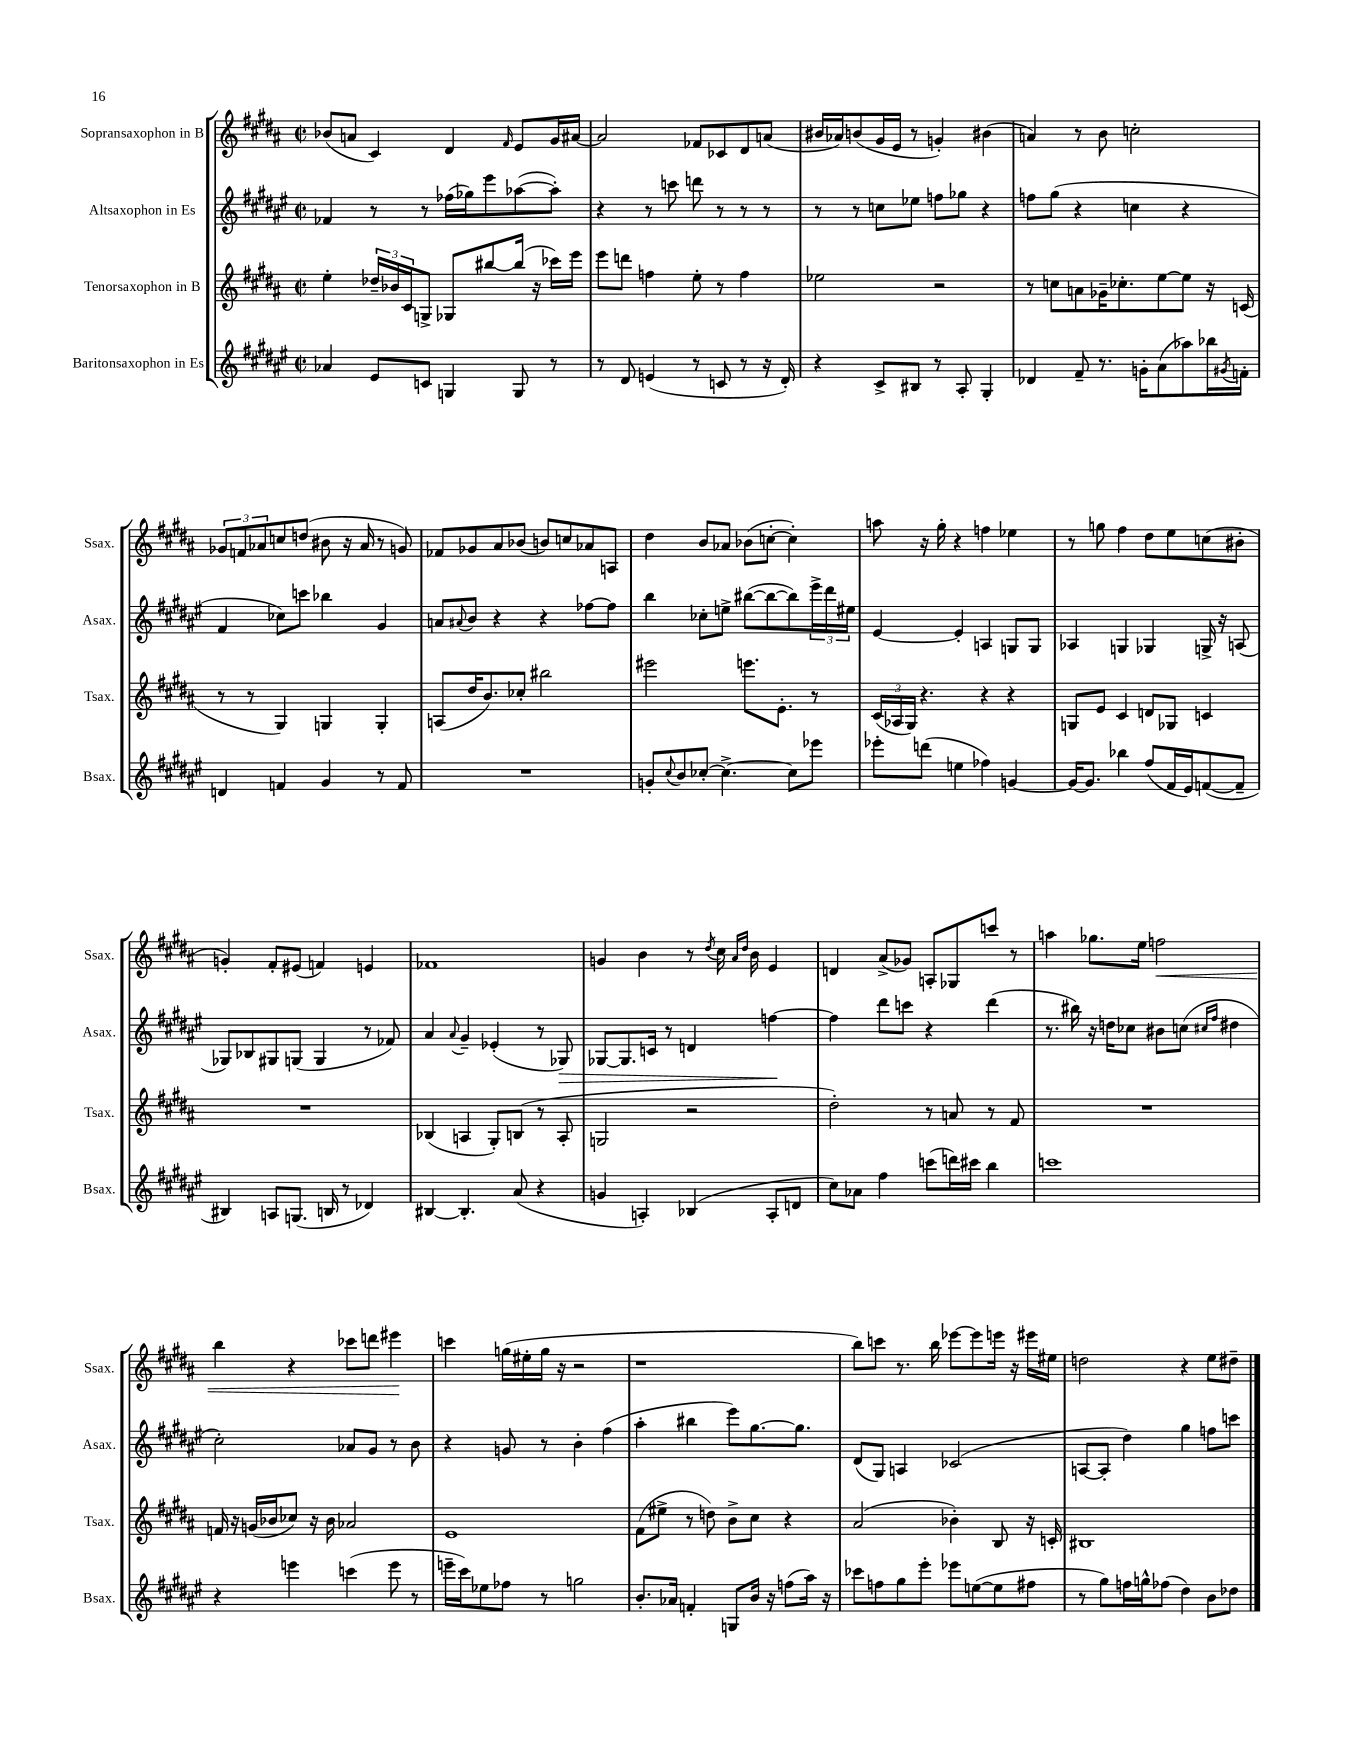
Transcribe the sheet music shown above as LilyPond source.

<<
\new StaffGroup <<
\new Staff = "s0" \with { instrumentName = "Sopransaxophon in B" shortInstrumentName = "Ssax." } {
    \clef treble \key b \major \defaultTimeSignature \time 2/2
    bes'8( a'8 cis'4) dis'4 \grace { fis'16 } e'8 gis'16 ais'16~ |
    ais'2 fes'8 ces'8 dis'8 a'8( |
    bis'16 aes'16) b'8( gis'16 e'16 r8 g'4-.) bis'4( |
    a'4) r8 b'8 c''2-. |
    \tuplet 3/2 { ges'8 f'8 aes'8 } c''8 d''8( bis'8 r16 aes'16 r8 g'8) |
    fes'8 ges'8 ais'8 bes'8( b'8) c''8 aes'8 a8 |
    dis''4 b'8 aes'8 bes'8( c''8~-. c''4-.) |
    a''8 r16 gis''16-. r4 f''4 ees''4 |
    r8 g''8 fis''4 dis''8 e''8 c''8( bis'8-. |
    g'4-.) fis'8-. eis'8( f'4) e'4 |
    fes'1 |
    g'4 b'4 r8 \acciaccatura { dis''8 } cis''16 \grace { ais'16 dis''16 } b'16 e'4 |
    d'4 ais'8->( ges'8) a8-. ges8 c'''8 r8 |
    a''4 ges''8. e''16 f''2\< |
    b''4 r4 ces'''8 d'''8 eis'''4\! |
    c'''4 g''16( eis''16-. g''16 r16 r2 |
    r1 |
    b''8) c'''8 r8. b''16 ees'''8~ ees'''8 e'''16 r16 eis'''16 eis''16 |
    d''2 r4 e''8 dis''8-- \bar "|." |
}
\new Staff = "s1" \with { instrumentName = "Altsaxophon in Es" shortInstrumentName = "Asax." } {
    \clef treble \key fis \major \defaultTimeSignature \time 2/2
    fes'4 r8 r8 fes''16( ges''16) eis'''8 aes''8~( aes''8-.) |
    r4 r8 c'''8 d'''8 r8 r8 r8 |
    r8 r8 c''8 ees''8 f''8 ges''8 r4 |
    f''8 gis''8( r4 c''4 r4 |
    fis'4 ces''8) c'''8 bes''4 gis'4 |
    a'8 \appoggiatura { ais'8 } b'8 r4 r4 fes''8~ fes''8 |
    b''4 ces''8-. e''8-> bis''8~( bis''8~ bis''8) \tuplet 3/2 { eis'''16-> dis'''16 eis''16 } |
    eis'4~ eis'4-. a4 g8 g8 |
    aes4 g4 ges4 g16-> r16 a8( |
    ges8) bes8 gis8 g8( g4 r8 fes'8) |
    ais'4 \appoggiatura { ais'8 } gis'4-- ees'4-.( r8 ges8\>) |
    ges8~ ges8. c'16 r8 d'4 f''4~\! |
    f''4 dis'''8 c'''8 r4 dis'''4( |
    r8. bis''16) r16 d''16 ces''8 bis'8 c''8( \grace { cis''16 fis''16 } dis''4 |
    cis''2-.) aes'8 gis'8 r8 b'8 |
    r4 g'8 r8 b'4-. fis''4( |
    ais''4-. bis''4 eis'''8) gis''8.~ gis''8. |
    dis'8( gis8) a4 ces'2( |
    a8~ a8-. dis''4) gis''4 f''8 c'''8 \bar "|." |
}
\new Staff = "s2" \with { instrumentName = "Tenorsaxophon in B" shortInstrumentName = "Tsax." } {
    \clef treble \key b \major \defaultTimeSignature \time 2/2
    e''4-. \tuplet 3/2 { des''16-- bes'16 cis'16 } g8-> ges8 bis''8~ bis''16( r16 ces'''16) e'''16 |
    e'''8 d'''8 f''4 e''8-. r8 f''4 |
    ees''2 r2 |
    r8 c''8 a'8 ges'16-- ces''8.-. e''8~ e''8 r16 c'16( |
    r8 r8 gis4) g4 g4-. |
    a8( dis''16 b'8.) ces''8-. bis''2 |
    eis'''2 e'''8. e'8.-. r8 |
    \tuplet 3/2 { cis'16( aes16 gis16) } r4. r4 r4 |
    g8 e'8 cis'4 d'8 ges8 c'4 |
    R1 |
    bes4( a4 gis8-.) b8( r8 a8-. |
    g2 r2 |
    dis''2-.) r8 a'8 r8 fis'8 |
    R1 |
    f'16 r16 g'16( bes'16 ces''8) r16 bes'16 aes'2 |
    e'1 |
    fis'8( eis''8-> r8 d''8) b'8-> cis''8 r4 |
    ais'2( bes'4-.) b8 r16 c'16-. |
    bis1 \bar "|." |
}
\new Staff = "s3" \with { instrumentName = "Baritonsaxophon in Es" shortInstrumentName = "Bsax." } {
    \clef treble \key fis \major \defaultTimeSignature \time 2/2
    aes'4 eis'8 c'8 g4 g8 r8 |
    r8 dis'8 e'4( r8 c'8 r8 r16 dis'16-.) |
    r4 cis'8-> bis8 r8 ais8-. gis4-. |
    des'4 fis'8-- r8. g'16-. ais'8( aes''8) bes''16 \acciaccatura { gis'8 } f'16-. |
    d'4 f'4 gis'4 r8 f'8 |
    R1 |
    g'8-. \appoggiatura { cis''8 } b'8 ces''8~-. ces''4.~-> ces''8 ees'''8 |
    ees'''8-. d'''8( e''4 fes''4) g'4~ |
    g'16~ g'8. bes''4 fis''8( fis'16 eis'16) f'8~( f'8-- |
    bis4) a8 g8.( b16 r8 des'4) |
    bis4~ bis4.-. ais'8( r4 |
    g'4 a4-.) bes4( a8-. d'8 |
    cis''8) aes'8 fis''4 c'''8( d'''16) cis'''16 b''4 |
    c'''1 |
    r4 e'''4 c'''4( e'''8 r8 |
    e'''16-- cis'''16) ees''8 fes''8 r8 g''2 |
    b'8.-. aes'16 f'4-. g8 b'16 r16 f''8( ais''16) r16 |
    ces'''8 f''8 gis''8 eis'''8-. ees'''8 e''8~( e''8 fis''8 |
    r8 gis''8) f''16 g''16-^ fes''8( dis''4) b'8 des''8 \bar "|." |
}
>>
>>
\layout { \context { \Score \remove "Bar_number_engraver" } }
